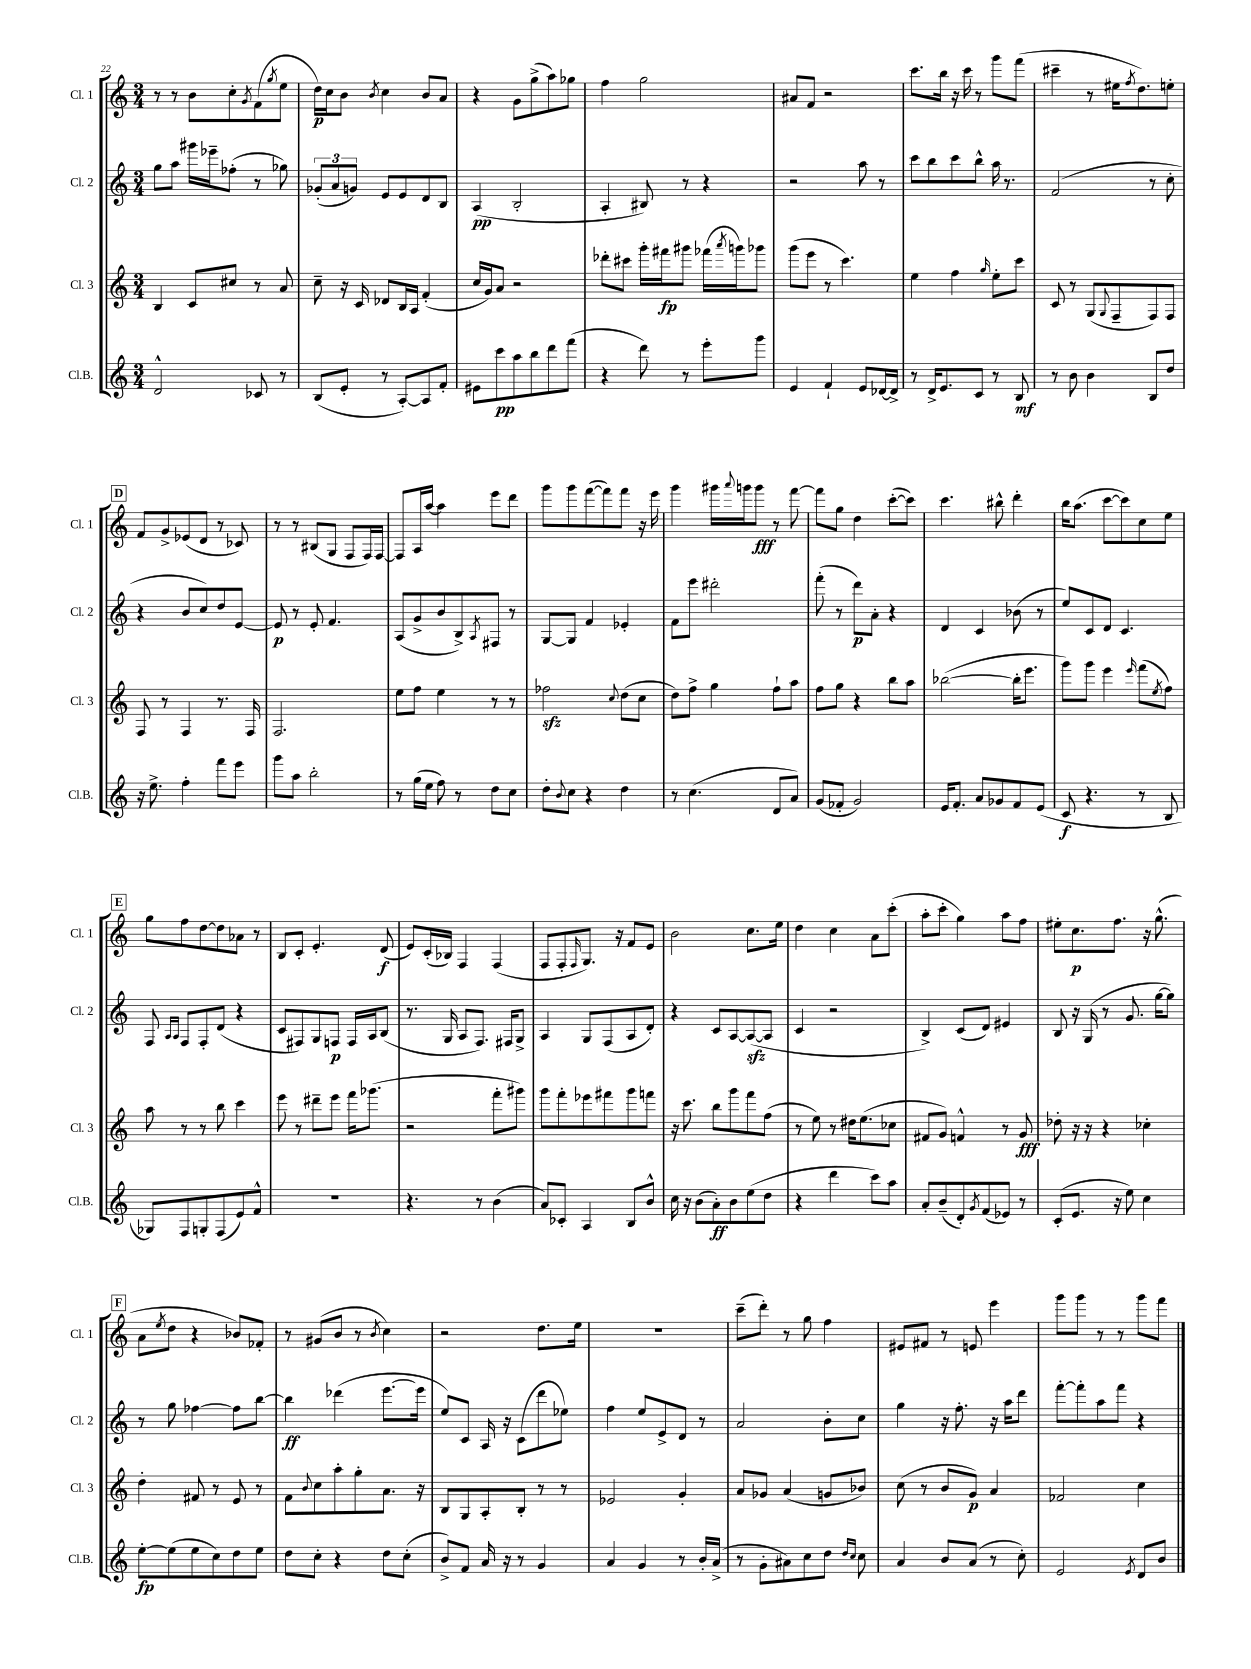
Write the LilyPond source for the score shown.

<<
\new StaffGroup <<
\new Staff = "s0" \with { instrumentName = "Cl. 1" shortInstrumentName = "Cl. 1" } {
    \clef treble \key c \major \numericTimeSignature \time 3/4
    r8 r8 b'8 c''8-. \acciaccatura { g'8 } f'8( \acciaccatura { g''8 } e''8 |
    d''16\p) c''16 b'8 \acciaccatura { b'8 } c''4 b'8 a'8 |
    r4 g'8 g''8->( a''8) ges''8 |
    f''4 g''2 |
    ais'8 f'8 r2 |
    c'''8. b''16 r16 c'''16 r8 g'''8 f'''8( |
    cis'''4-- r8 eis''16 \acciaccatura { f''8 } d''8.) e''8-. |
    \mark \markup { \box "D" } f'8 g'8-> ees'8( d'8 r8 ces'8) |
    r8 r8 bis8( g8 f8 f16) f16~ |
    f8 a16 a''16~ a''4 e'''8 d'''8 |
    g'''8 g'''8 f'''8~( f'''8) f'''8 r16 e'''16 |
    g'''4 gis'''16 \appoggiatura { a'''8 } g'''16 g'''8\fff r8 f'''8~ |
    f'''8 g''8 d''4 c'''8~-.( c'''8) |
    c'''4. bis''8-^ d'''4-. |
    b''16 a''8.( c'''8~ c'''8) c''8 e''8 |
    \mark \markup { \box "E" } g''8 f''8 d''8~ d''8 aes'8 r8 |
    b8 c'8-. e'4.-. d'8\f( |
    e'8) c'16-.( bes16) f4 f4( |
    f8 f8-. \grace { f16 } g8.) r16 f'8 e'8 |
    b'2 c''8. e''16 |
    d''4 c''4 a'8 c'''8-.( |
    a''8-. c'''8-. g''4) a''8 f''8 |
    eis''8-. c''8.\p f''8. r16 g''8.-^( |
    \mark \markup { \box "F" } a'8 \acciaccatura { e''8 } d''8 r4 bes'8) fes'8-. |
    r8 gis'8( b'8 r8 \acciaccatura { b'8 } c''4) |
    r2 d''8. e''16 |
    R2. |
    c'''8--( d'''8-.) r8 g''8 f''4 |
    eis'8 fis'8 r8 e'8 e'''4 |
    g'''8 g'''8 r8 r8 g'''8 f'''8 \bar "|." |
}
\new Staff = "s1" \with { instrumentName = "Cl. 2" shortInstrumentName = "Cl. 2" } {
    \clef treble \key c \major \numericTimeSignature \time 3/4
    g''8 a''8 gis'''16 ees'''16-- fes''8-.( r8 ges''8) |
    \tuplet 3/2 { ges'8-.( a'8 g'8) } e'8 e'8 d'8 b8 |
    a4\pp( b2-. |
    a4-. bis8) r8 r4 |
    r2 a''8 r8 |
    c'''8 b''8 c'''8 b''8-^ a''16 r8. |
    f'2( r8 c''8-. |
    \mark \markup { \box "D" } r4 b'8 c''8) d''8 e'8~ |
    e'8\p r8 e'8-. f'4. |
    a8( g'8-> b'8 b8->) \acciaccatura { a8 } fis8 r8 |
    g8~ g8 f'4 ees'4-. |
    f'8 e'''8 dis'''2-. |
    f'''8-.( r8 d'''8\p) a'8-. r4 |
    d'4 c'4 bes'8( r8 |
    e''8) c'8 d'8 c'4. |
    \mark \markup { \box "E" } f8 \grace { a16 a16 } f8 f8-. d'8( r4 |
    c'8 fis8) g8 f8\p f16 a16 b8( |
    r8. g16 a8 f8.) fis16 g8-> |
    a4 g8 f8( a8 d'8-.) |
    r4 c'8 a8~ a8~\sfz( a8 |
    c'4 r2 |
    b4->) c'8( d'8) eis'4 |
    b8 r16 g16( r8 g'8. g''16~ g''8) |
    \mark \markup { \box "F" } r8 g''8 fes''4~ fes''8 b''8~ |
    b''4\ff des'''4( e'''8.~ e'''16 |
    e''8) c'8 a16 r16 c'8( d'''8 ees''8) |
    f''4 e''8 e'8-> d'8 r8 |
    a'2 b'8-. c''8 |
    g''4 r16 f''8.-. r16 a''16 d'''8 |
    f'''8~-. f'''8-. a''8 f'''8 r4 \bar "|." |
}
\new Staff = "s2" \with { instrumentName = "Cl. 3" shortInstrumentName = "Cl. 3" } {
    \clef treble \key c \major \numericTimeSignature \time 3/4
    b4 c'8 cis''8 r8 a'8 |
    c''8-- r16 c'16 des'8 b16 a16 f'4-.( |
    c''16 g'16) a'8 r2 |
    des'''8-. cis'''8 g'''16-. fis'''16\fp gis'''8 fes'''16( \acciaccatura { a'''8 } g'''16) ges'''8 |
    g'''8( e'''8 r8 c'''4.) |
    e''4 f''4 \grace { g''16 } e''8-. c'''8 |
    c'8 r8 g8( \appoggiatura { g8 } f8-- f8) f8 |
    \mark \markup { \box "D" } f8 r8 f4 r8. f16 |
    f2. |
    e''8 f''8 e''4 r8 r8 |
    fes''2\sfz \appoggiatura { c''8 } d''8( c''8 |
    d''8) f''8-> g''4 f''8-! a''8 |
    f''8 g''8 r4 b''8 a''8 |
    bes''2~( bes''16-. e'''8. |
    g'''8) g'''8 e'''4 \grace { e'''16 } f'''8( \acciaccatura { e''8 } f''8) |
    \mark \markup { \box "E" } a''8 r8 r8 b''8 c'''4 |
    e'''8 r8 dis'''8-- e'''8 f'''16 ges'''8.( |
    r2 f'''8-. gis'''8) |
    g'''8 f'''8-. ees'''8 fis'''8 g'''8 f'''8 |
    r16 c'''8. b''8 g'''8 f'''8 f''8( |
    r8 e''8) r8 dis''16 e''8.( ces''8 |
    fis'8 g'8) f'4-^ r8 g'8\fff |
    des''8-. r16 r16 r4 ces''4-. |
    \mark \markup { \box "F" } d''4-. fis'8 r8 e'8 r8 |
    f'8 \appoggiatura { b'8 } c''8 a''8-. g''8-. a'8. r16 |
    b8 g8 a8-. b8-. r8 r8 |
    ees'2 g'4-. |
    a'8 ges'8 a'4( g'8 bes'8) |
    c''8( r8 b'8 g'8\p) a'4 |
    fes'2 c''4 \bar "|." |
}
\new Staff = "s3" \with { instrumentName = "Cl.B." shortInstrumentName = "Cl.B." } {
    \clef treble \key c \major \numericTimeSignature \time 3/4
    d'2-^ ces'8 r8 |
    b8( e'8-. r8 a8~-.) a8 f'8-. |
    eis'8 c'''8\pp a''8 b''8 d'''8 f'''8( |
    r4 d'''8) r8 e'''8-. g'''8 |
    e'4 f'4-! e'8 des'16~ des'16-> |
    r8 d'16-> e'8. c'8 r8 b8\mf |
    r8 b'8 b'4 b8 d''8 |
    \mark \markup { \box "D" } r16 e''8.-> f''4-. f'''8 e'''8 |
    g'''8 a''8 b''2-. |
    r8 g''16( e''16 f''8) r8 d''8 c''8 |
    d''8-. \appoggiatura { b'8 } c''8 r4 d''4 |
    r8 c''4.( d'8 a'8) |
    g'8( fes'8-. g'2) |
    e'16 f'8.-. a'8 ges'8 f'8 e'8( |
    c'8\f r4. r8 b8 |
    \mark \markup { \box "E" } ges8) f8 g8-. f8( e'8) f'8-^ |
    R2. |
    r4. r8 b'4( |
    a'8) ces'8-. a4 b8 b'8-^ |
    c''16 r16 b'8( a'8-.\ff) b'8 e''8( d''8 |
    r4 d'''4 c'''8) a''8 |
    a'8-. b'8--( d'8-.) \acciaccatura { g'8 } f'8( ees'8) r8 |
    c'8-.( e'8. r16 e''8) c''4 |
    \mark \markup { \box "F" } e''8~-.\fp e''8( e''8 c''8) d''8 e''8 |
    d''8 c''8-. r4 d''8 c''8-.( |
    b'8->) f'8 a'16 r16 r8 g'4 |
    a'4 g'4 r8 b'16-. a'16->( |
    r8 g'8-. ais'8) c''8 d''8 \grace { d''16 c''16 } c''8 |
    a'4 b'8 a'8( r8 c''8-.) |
    e'2 \acciaccatura { e'8 } d'8 b'8 \bar "|." |
}
>>
>>
\layout { \context { \Score currentBarNumber = #22 } }
